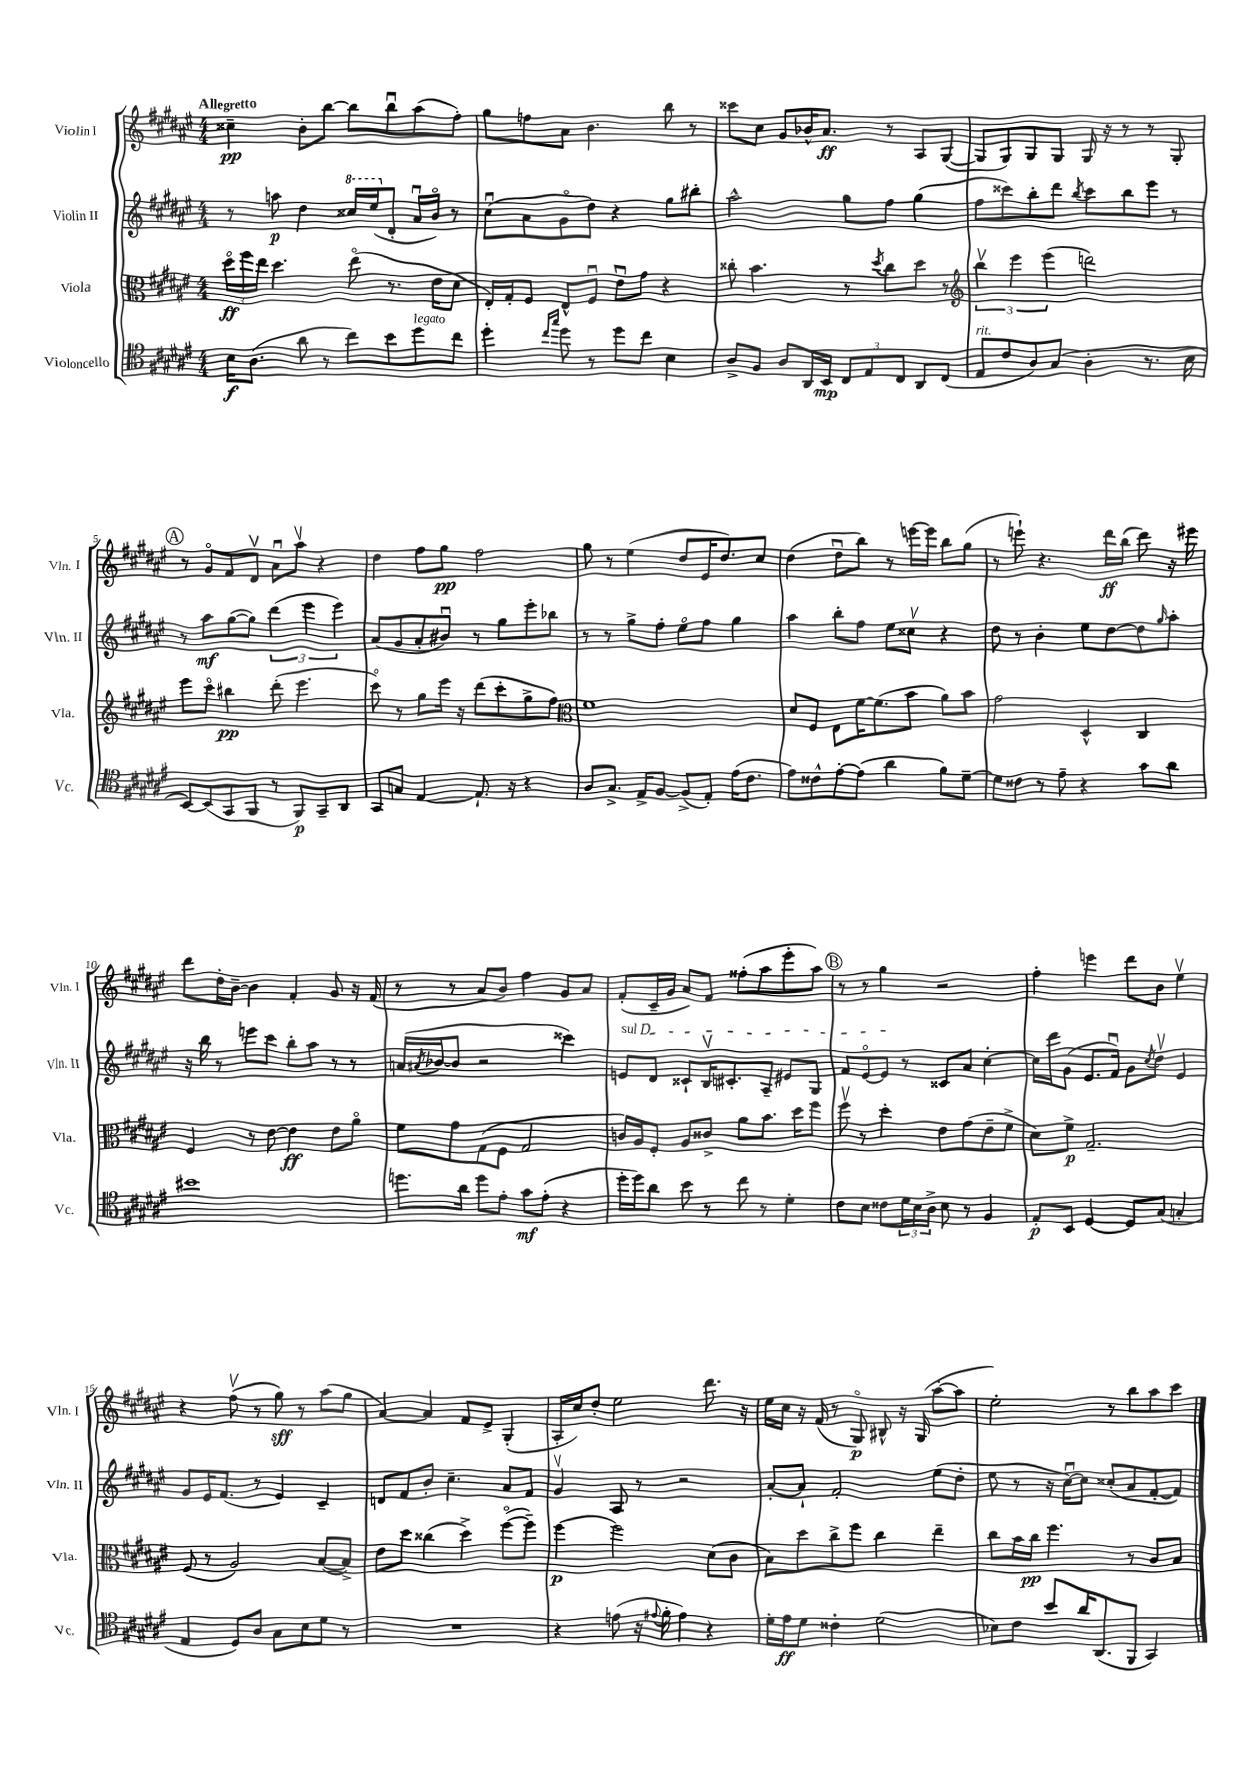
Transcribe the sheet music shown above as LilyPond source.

<<
\new StaffGroup <<
\new Staff = "s0" \with { instrumentName = "Violin I" shortInstrumentName = "Vln. I" } {
    \clef treble \key fis \major \numericTimeSignature \time 4/4 \tempo "Allegretto"
    cisis''4--\pp b'8-. b''8~ b''8 b''8\downbow ais''8( fis''8-.) |
    gis''8 f''8 ais'8 b'4. b''8 r8 |
    cisis'''8 cis''8 gis'8 bes'16-^ ais'8.\ff r8 ais8 gis8~( |
    gis8 gis8) gis8 gis8 gis16 r16 r8 r8 gis8-. |
    \mark \markup { \circle "A" } r8 gis'8\flageolet fis'8 dis'8\upbow ais'8\downbow ais''8\upbow r4 |
    dis''4 fis''8 gis''8\pp fis''2 |
    gis''8 r8 eis''4( dis''8 eis'16 dis''8.) cis''8 |
    dis''4( dis''8\downbow b''8) r8 e'''16~ e'''16 b''8 gis''8( |
    r8 e'''8-!) r4. dis'''16\ff b''16( dis'''8) r16 eis'''16 |
    dis'''8 dis''16-. b'16~-- b'4 fis'4-. gis'8 r16 fis'16( |
    r8 r8 ais'8 b'8) fis''4 gis'8 ais'8 |
    fis'8-.( cis'16-- gis'16 ais'8) fis'8 fisis''8-.( ais''8 eis'''8-. ais''8) |
    \mark \markup { \circle "B" } r8 r8 gis''4 r2 |
    fis''4-. e'''4 dis'''8 b'8 eis''4\upbow |
    r4 fis''8\upbow( r8 gis''8\sff) r8 ais''8( gis''8 |
    ais'4~) ais'4 fis'8 eis'8-> gis4-.( |
    ais16-. cis''16) dis''8-. eis''2 dis'''8. r16 |
    eis''16 cis''16 r16 fis'16( r8 gis8\flageolet\p) bis8-^ r16 gis16( ais''8~-. ais''8 |
    eis''2-.) r8 b''8 ais''8 cis'''8 \bar "|." |
}
\new Staff = "s1" \with { instrumentName = "Violin II" shortInstrumentName = "Vln. II" } {
    \clef treble \key fis \major \numericTimeSignature \time 4/4
    r8 a''8\p dis''4 \ottava #1 cisis'''16 eis'''16( \ottava #0 dis'8-. ais'16\downbow b'16\flageolet) r8 |
    cis''8\downbow( ais'8 gis'8\flageolet dis''8) r4 gis''8 bis''8-. |
    ais''2-^ gis''8 fis''8 gis''4( |
    fis''8 cisis'''8) b''8-. dis'''8 \acciaccatura { b''8 } cisis'''8 b''8 eis'''8 r8 |
    \mark \markup { \circle "A" } r8 ais''8\mf gis''8~( gis''8) \tuplet 3/2 { dis'''4( eis'''4 eis'''4) } |
    ais'8( gis'8 ais'8-. bis'8\downbow) r8 gis''8 eis'''8-. bes''8 |
    r8 r8 gis''8-> fis''8-. eis''8\flageolet fis''8 gis''4 |
    ais''4 b''8-. fis''8 eis''8 cisis''8\upbow r4 |
    dis''8 r8 b'4-. eis''8 dis''8~ dis''8 \grace { gis''16 } ais''8-. |
    r16 b''16 r8 e'''8 cis'''8 b''8-. ais''8 r8 r8 |
    a'16( \acciaccatura { ais'8 } bes'16~ bes'8 r2 cisis'''4) |
    \once \override TextSpanner.bound-details.left.text = \markup { \italic "sul D" } e'8\startTextSpan dis'8 cisis'8-! b16\upbow cis'8.-. ais8-- eis'8 gis8 |
    \mark \markup { \circle "B" } fis'8 eis'8~\flageolet eis'8\stopTextSpan r8 cisis'8 ais'8 cis''4~-. |
    cis''16 dis'''16 gis'8( eis'8. fis'16\downbow) gis'8 \acciaccatura { cis''8 } dis''8\upbow eis'4 |
    gis'8 eis'16 fis'8.( r8 eis'4) cis'4-- |
    d'8 fis'8 b'8-. cis''4.-- ais'8 fis'8 |
    gis'4\upbow ais8 r8 r2 |
    ais'8~-. ais'8-! fis'2-. eis''8( dis''8-. |
    eis''8 r8 r16 cis''16~\downbow) cis''8 cisis''8-.( ais'8 fis'8~-. fis'8) \bar "|." |
}
\new Staff = "s2" \with { instrumentName = "Viola" shortInstrumentName = "Vla." } {
    \clef alto \key fis \major \numericTimeSignature \time 4/4
    \tuplet 3/2 { dis''16\flageolet\ff fis''16 eis''16 } dis''4. eis''8\flageolet( r8. eis'16 dis'8 |
    eis16-.) gis16-. fis8 eis8-^ fis8\downbow eis'8\downbow gis'8 r4 |
    cisis''8-. b'4. r8 \acciaccatura { dis''8 } cisis''8 dis''8 r8 |
    \clef treble \tuplet 3/2 { b''4\upbow eis'''4 eis'''4( } d'''2) |
    \mark \markup { \circle "A" } eis'''8 cis'''8\flageolet bis''4\pp dis'''8-.( eis'''4. |
    cis'''8\flageolet) r8 gis''8 eis'''16 r16 dis'''8( cis'''8-. gis''8-> fis''8) |
    \clef alto fis'1 |
    dis'8 fis8 eis8 fis'16~ fis'8.( b'8 ais'8) b'8 |
    gis'2 dis4-^ cis4 |
    fis4 r8 eis'8~ eis'4\ff eis'8 ais'8\flageolet |
    fis'8 gis'8 gis8( fis8 gis2 |
    c'16) ais16 fis8-. ais8 cisis'8-> ais'8 b'8. dis''16 fis''8 |
    \mark \markup { \circle "B" } fis''8\upbow r8 dis''4-. eis'8 gis'8( eis'8-- fis'8-> |
    dis'8) fis'8->\p gis2.-- |
    fis8( r8 ais2) b8~( b8->) |
    eis'8 dis''8 cisis''4( dis''4->) fis''8~\flageolet( fis''8--) |
    fis''4~\p fis''2 dis'8( cis'8 |
    b8) dis''8 cis''8-> fis''8 cis''4 eis''4-- |
    cis''8 b'16 cis''16\pp fis''4. r8 cis'8 b8 \bar "|." |
}
\new Staff = "s3" \with { instrumentName = "Violoncello" shortInstrumentName = "Vc." } {
    \clef tenor \key fis \major \numericTimeSignature \time 4/4
    b16\f ais8.( ais'8 r8 cis''8) b'8 dis''8^\markup { \italic "legato" } cis''8 |
    dis''4-. \grace { cis''16 gis''16 } dis''8 r8 dis''8 cis''8 b4 |
    ais8-> fis8 ais8 ais,16 b,16\mp \tuplet 3/2 { cis8 eis8 cis8 } ais,8 cis8( |
    eis8^\markup { \italic "rit." } cis'8 ais8) gis8( ais4-. r8. b16 |
    \mark \markup { \circle "A" } b,8~) b,8( gis,8 fis,8 r8 fis,8\p) gis,8-- ais,8 |
    gis,8 g8 eis4~ eis8.-! r16 r4 |
    ais8 gis8.-> eis16-> fis8~ fis8->( eis8-.) eis'16( cis'8. |
    eis'8) cisis'8-^ eis'8~-. eis'8( ais'4 fis'8) dis'8~-- |
    dis'8 cisis'8 r8 eis'8-- r4 gis'8 ais'8 |
    bis'1 |
    d''8. ais'16 d''8 eis'8-. gis'8\mf eis'8-.( r4 |
    dis''16-. dis''16) ais'8 b'8 r8 cis''8 r8 dis'4-. |
    \mark \markup { \circle "B" } cis'8 b8 cisis'8 \tuplet 3/2 { dis'16 b16 ais16-> } b8 r8 fis4 |
    eis8-.\p b,8 dis4~ dis8 gis8( g4-. |
    eis4 dis8) ais8 gis8 b8 dis'8 r8 |
    R1 |
    r4 e'8( r16 \appoggiatura { eis'8 } fis'16-. eis'4) r4 |
    dis'16-. eis'16\ff dis'8 cisis'4-. dis'2( |
    bes8) cis'8 b'8 ais'16 ais,8.( fis,8 gis,4) \bar "|." |
}
>>
>>
